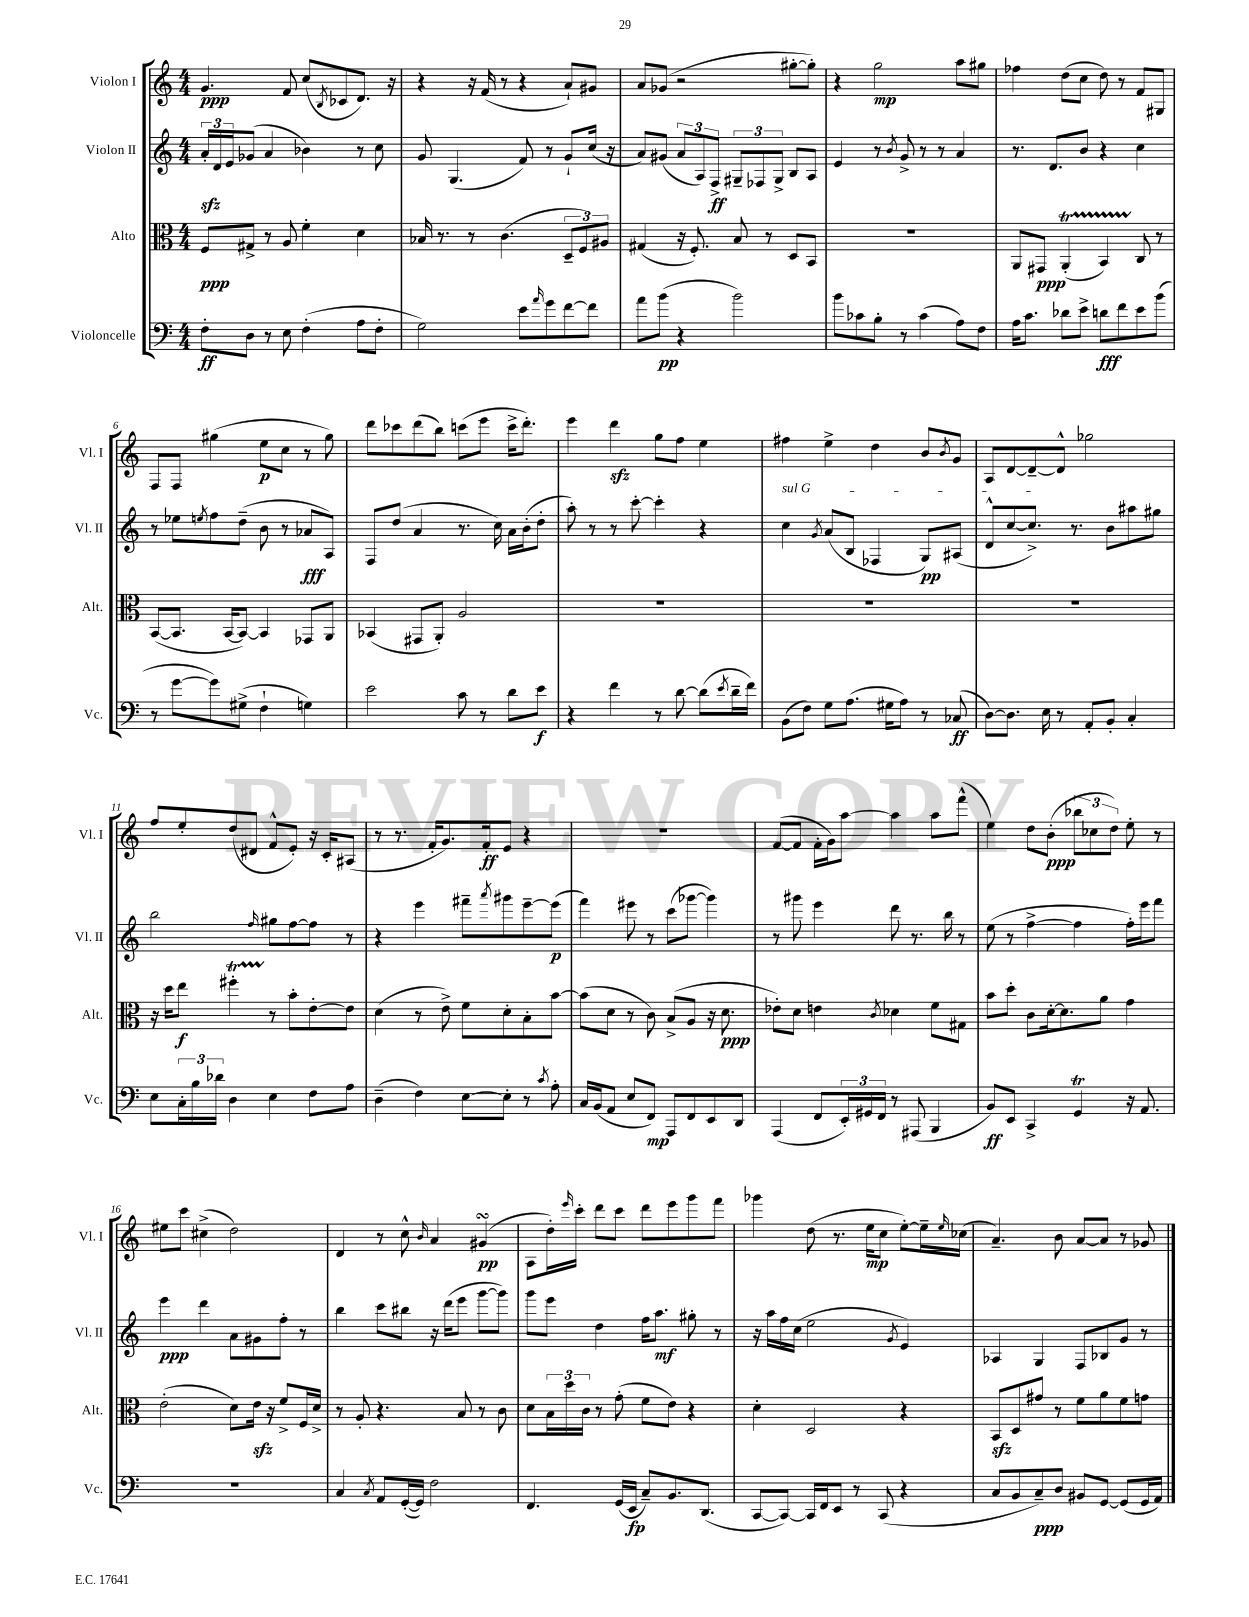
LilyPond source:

<<
\new StaffGroup <<
\new Staff = "s0" \with { instrumentName = "Violon I" shortInstrumentName = "Vl. I" } {
    \clef treble \key c \major \numericTimeSignature \time 4/4
    g'4.\ppp f'8 c''8( \acciaccatura { b8 } ces'8 d'8.) r16 |
    r4 r16 f'16( r8 r4 a'8-!) gis'8 |
    a'8 ges'8( r2 gis''8~-. gis''8-.) |
    r4 g''2\mp a''8 gis''8 |
    fes''4 d''8( c''8 d''8) r8 f'8 gis8 |
    f8 f8 gis''4( e''8\p c''8 r8 gis''8) |
    d'''8 ces'''8 d'''8( b''8) c'''8( e'''8 c'''16-> d'''8.-.) |
    e'''4 d'''4\sfz g''8 f''8 e''4 |
    fis''4 e''4-> d''4 b'8 \acciaccatura { b'8 } g'8 |
    a8 d'8~ d'8~-- d'8-^ ges''2 |
    f''8 e''8-. d''8( dis'8 f'8-^ e'8-.) r16 c'16-. ais8( |
    r8 r8. f'16-. g'8.) f'16-.\ff e'8 r4 |
    R1 |
    f'8~( f'8 f'16-. g'16) a''8~ a''4 a''8 f'''8-^( |
    e''4) d''8 b'8-.\ppp( \tuplet 3/2 { bes''8 ces''8 d''8) } e''8-. r8 |
    eis''8 c'''8 cis''4->( d''2) |
    d'4 r8 c''8-^ \grace { b'16 } a'4 gis'4\turn\pp( |
    a8 d''16-.) \grace { e'''16 } c'''16-. d'''8 c'''8 d'''8 e'''8 g'''8 f'''8 |
    ges'''4 d''8( r8. e''16\mp c''8 e''8~-.) e''16-- \grace { e''16 } ces''16( |
    a'4.--) b'8 a'8~ a'8 r8 ges'8 \bar "|." |
}
\new Staff = "s1" \with { instrumentName = "Violon II" shortInstrumentName = "Vl. II" } {
    \clef treble \key c \major \numericTimeSignature \time 4/4
    \tuplet 3/2 { a'16-.\sfz d'16 e'16 } ges'8( a'4 bes'4) r8 c''8 |
    g'8 g4.( f'8) r8 g'8-! c''16( r16 |
    a'8) gis'8( \tuplet 3/2 { a'8 a8) f8->\ff } \tuplet 3/2 { gis8-- fes8 gis8-> } b8 a8 |
    e'4 r8 \acciaccatura { b'8 } g'8-> r8 r8 a'4 |
    r8. d'8. b'8 r4 c''4 |
    r8 ees''8 \acciaccatura { e''8 } f''8 d''8--( b'8 r8 aes'8\fff a8) |
    f8 d''8( a'4 r8. c''16) a'16 b'16-.( d''8-. |
    a''8-.) r8 r8 c'''8~-. c'''4-. r4 |
    \once \override TextSpanner.bound-details.left.text = \markup { \italic "sul G" } c''4\startTextSpan \acciaccatura { g'8 } a'8( b8 fes4 g8\pp) ais8( |
    d'8-^ c''8~ c''8.->\stopTextSpan) r8. b'8 ais''8 gis''8 |
    b''2 \grace { f''16 } gis''8 f''8~ f''8 r8 |
    r4 e'''4 fis'''8-- \acciaccatura { a'''8 } gis'''8 e'''8~-- e'''8\p( |
    f'''4) eis'''8 r8 c'''8( ges'''8~ ges'''4) |
    r8 gis'''8 e'''4 d'''8 r8. b''16 r8 |
    e''8( r8 f''4~-> f''4 f''16-.) e'''16 f'''8 |
    e'''4\ppp d'''4 a'8 gis'8 f''8-. r8 |
    b''4 c'''8 bis''8 r16 d'''16( e'''8 g'''8~ g'''8) |
    g'''8 e'''8 d''4 f''16 a''8.\mf gis''8-. r8 |
    r16 a''16 f''16 c''16( e''2 \acciaccatura { g'8 } e'4) |
    aes4 g4 f8 bes8 g'8 r8 \bar "|." |
}
\new Staff = "s2" \with { instrumentName = "Alto" shortInstrumentName = "Alt." } {
    \clef alto \key c \major \numericTimeSignature \time 4/4
    f8\ppp gis8-> r8 a8 f'4-. d'4 |
    bes16 r8. r8 c'4.( \tuplet 3/2 { d8-- f8) ais8 } |
    gis4( r16 f8.-.) b8 r8 d8 b,8 |
    R1 |
    a,8 gis,8\ppp a,4-.\startTrillSpan( b,4) c8\stopTrillSpan r8 |
    b,8~( b,8. b,16~ b,8~) b,4 ges,8 a,8 |
    bes,4( gis,8 a,8-.) a2 |
    R1 |
    R1 |
    R1 |
    r16 d''16 e''8\f fis''4-.\startTrillSpan r8\stopTrillSpan b'8-. e'8~-. e'8 |
    d'4( r8 e'8->) f'8 d'8-. b8-. b'8~ |
    b'8( d'8 r8 c'8) b8->( a8 r16 d'8.\ppp |
    ees'8-.) d'8 e'4 \acciaccatura { c'8 } des'4 f'8 gis8 |
    b'8 d''8-. c'8 d'16~-. d'8. a'8 g'4 |
    e'2-.( d'8) e'16\sfz r16 f'8-> f16 d'16-> |
    r8 a8-. r4. b8 r8 c'8 |
    d'8 \tuplet 3/2 { b16 d''16 c'16 } r8 g'8-.( f'8 e'8) r4 |
    d'4-. d2 r4 |
    b,8\sfz d8 gis'8 r8 f'8 a'8 f'8 g'8 \bar "|." |
}
\new Staff = "s3" \with { instrumentName = "Violoncelle" shortInstrumentName = "Vc." } {
    \clef bass \key c \major \numericTimeSignature \time 4/4
    f8-.\ff d8 r8 e8 f4-.( a8 f8-. |
    g2) e'8 \grace { a'16 } g'8 f'8~ f'8 |
    a'8 b'8\pp( r4 b'2) |
    b'8 ces'8 b8-. r8 ces'4( a8) f8 |
    a16 c'8. des'8 e'8-> d'8\fff f'8 e'8 b'8( |
    r8 g'8~ g'8) gis8->( f4-! g4) |
    e'2 c'8 r8 d'8 e'8\f |
    r4 f'4 r8 d'8~ d'8( \acciaccatura { e'8 } d'16-- f'16) |
    b,8( f8) g8 a8.( gis16 a8) r8 ces8\ff( |
    d8~) d8. e16 r8 a,8-. b,8-. c4-. |
    e8 \tuplet 3/2 { c16-. b16 des'16 } d4 e4 f8 a8 |
    d4--( f4) e8~ e8-. r8 \acciaccatura { c'8 } a8-. |
    c16 b,16( a,8 e8 f,8\mp) a,,8 f,8 e,8 d,8 |
    a,,4( f,8 \tuplet 3/2 { e,16-.) gis,16 f,16 } r8 ais,,8( b,,4 |
    b,8\ff) e,8 c,4-> g,4\trill r16 a,8. |
    R1 |
    c4 \acciaccatura { c8 } a,8 g,16~-.( g,16) f2 |
    f,4. g,16( e,16\fp c8--) b,8. d,8.( |
    c,8~ c,8~) c,16 f,16 e,8 r8 c,8( r4 |
    c8 b,8 c8--\ppp) d8 bis,8 g,8~ g,8( g,16 a,16) \bar "|." |
}
>>
>>
